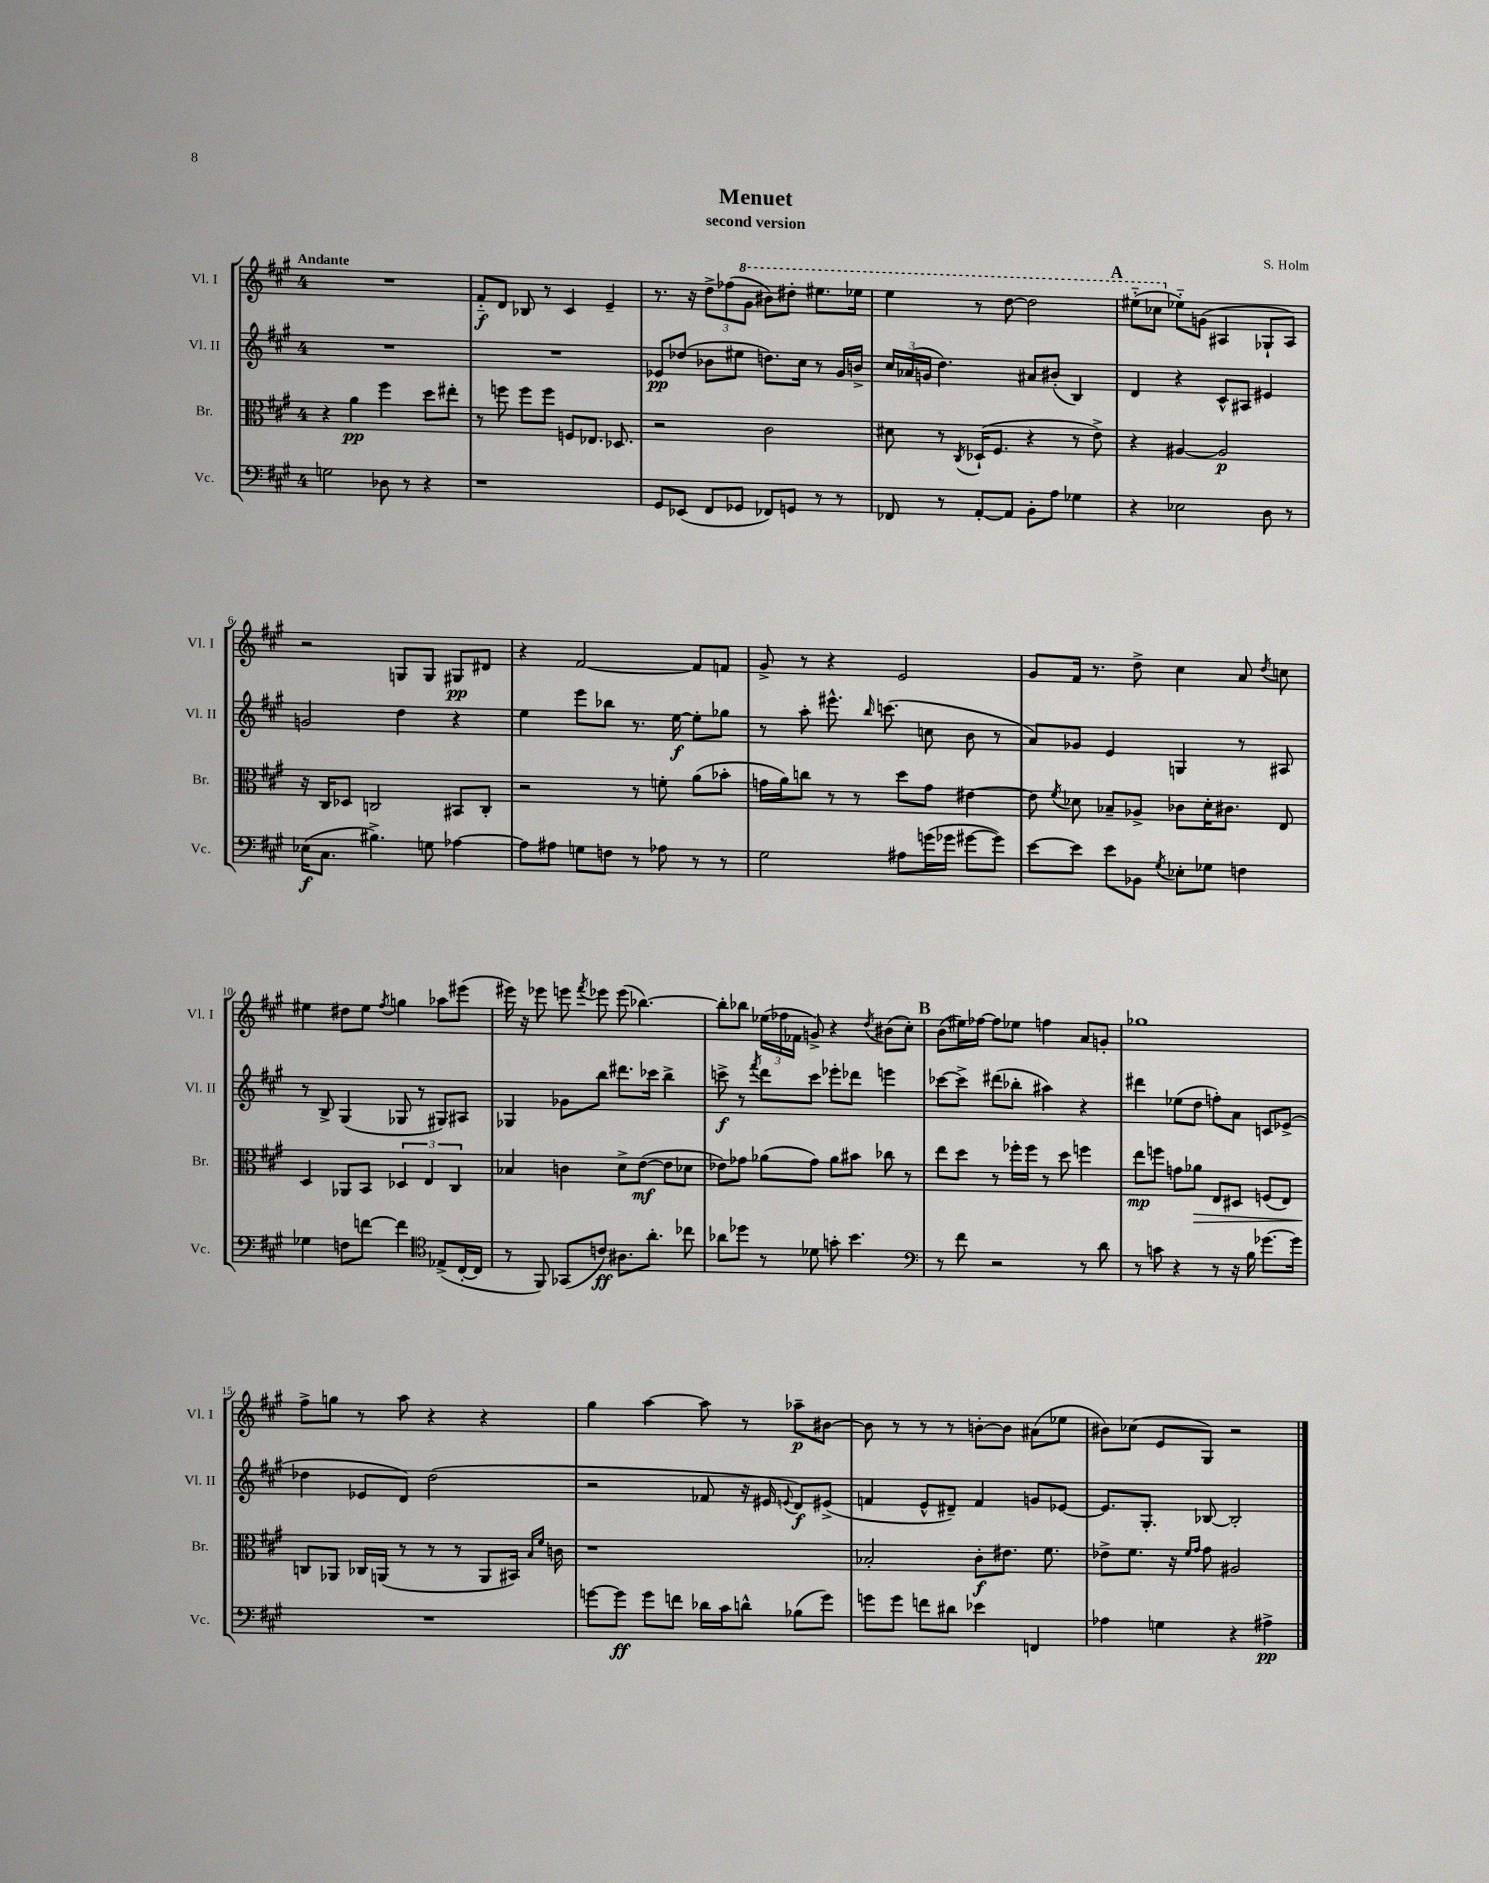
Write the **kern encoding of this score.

**kern	**kern	**kern	**kern
*staff4	*staff3	*staff2	*staff1
*clefF4	*clefC3	*clefG2	*clefG2
*k[f#c#g#]	*k[f#c#g#]	*k[f#c#g#]	*k[f#c#g#]
*M4/4	*M4/4	*M4/4	*M4/4
2G	4r	1r	1r
.	4a	.	.
8D-	4ff#	.	.
8r	.	.	.
4r	8dd	.	.
.	8ee#'	.	.
=	=	=	=
1r	8r	1r	8f#'~
.	8ff	.	8d
.	8ff	.	8B-
.	8ff	.	8r
.	8F	.	4c#
.	8.E-	.	.
.	.	.	4e~
.	8.D-	.	.
=	=	=	=
8GG#	2r	8e-	8.r
(8EE-	.	(8dd-	.
.	.	.	16r
8FF#	.	8b-	12dd^
.	.	.	(12ff-
8GG-	.	8ee#	.
.	.	.	12gg#
8FF-)	2c#	8.dd)	8bb#)
8GG	.	.	8ddd#'
.	.	16cc#	.
8r	.	8r	8.eee#
8r	.	16g#	.
.	.	16b^	16eee-
=	=	=	=
8FF-	8d#	24cc#	4eee
.	.	(24a-	.
.	.	24g	.
8r	8r	4.dd)	.
.	8qC#	.	.
[8AA'	(16D-`	.	8r
.	8.F#	.	.
8AA]	.	.	[8ddd
8BB'	4r	8a#	2ddd]
8A	.	(8b#'	.
4G-	8r	4B)	.
.	8e^)	.	.
=	=	=	=
4r	4r	4d	(8eee#'~
.	.	.	8ccc-
2E-	[4A#	4r	8ee-'~)
.	.	.	(8g
.	2A#]	8c#^^	4A#
.	.	8A#	.
8D	.	4e#	8G-`
8r	.	.	8A#)
=	=	=	=
(16E-	16r	2g	2r
8.C#	16C#	.	.
.	8D-	.	.
4.B#^)	2C	.	.
.	.	4dd	8G
8G	.	.	8G
[4A-	8BB#	4r	8G#
.	8C'	.	8d#
=	=	=	=
8A-]	2r	4ee	4r
8A#	.	.	.
8G	.	8eee	[2f#
8F	.	8bb-	.
8r	8r	8.r	.
8A-	8f'	.	.
.	.	[16ee	.
8r	(8a	8ee']	8f#]
8r	8b-'	8gg-	8f
=	=	=	=
2G#	16g	8r	8g#^
.	16a)	.	.
.	8cc	8aa'	8r
.	8r	8.eee#^^	4r
.	8r	.	.
.	.	16qqbb	.
.	.	(8.ccc	.
8A#	8dd	.	2e
(16g	8g	8cc	.
16g-	.	.	.
[8g#	[4e#	8b	.
8g#])	.	8r	.
=	=	=	=
[8e	8e#]	8a)	8g#
.	8qf#	.	.
8e]	8d-	8g-	16f#
.	.	.	8.r
8e	8B-~	4e	.
8BB-	8A-^	.	8dd^
8qG#	.	.	.
8E-'	8c-	4G	4cc#
8G-	16d-'	.	.
.	8.c#	.	.
4F	.	8r	8a
.	.	.	8qdd
.	8E	8A#	8cc
=	=	=	=
4G-	4D	8r	4ee#
.	.	8B^	.
8F	8AA-	(4G#	8dd#
[8f	8BB	.	8ee#
.	.	.	8qff#
4f]	6D-	8G-	4gg
.	.	8r	.
.	6E	.	.
*clefC4	*	*	*
(8E-^	.	8G#)	8aa-
.	6C#	.	.
[16C#'	.	8A#	(8eee#
16C#]	.	.	.
=	=	=	=
8r	4B-	4G-	16eee#)
.	.	.	16r
8FF#)	.	.	8eee-
(8GG-	4c	8g-	8eee
.	.	.	8qfff#
8c)	.	8bb	8eee-
8.A#	8d^	8.ddd#	(8eee-
.	([8e	.	[4.bb-)
8.a'	.	16ccc-	.
.	8e]	4bb^	.
8cc-	8d-	.	.
=	=	=	=
8a-	8e-)	8ccc^	8bb-']
8dd-	8g-	8r	8bb-
.	.	8qfff#	.
8r	(8a-	8ddd	(24ee-
.	.	.	24ff-
.	.	.	24f-
8d-	8g-)	8ccc	8g^)
8g'	8a-	8eee-'	4r
4.b	8b#	8ddd-	.
.	.	.	8qdd
.	8cc-	4eee	(8b#
.	8r	.	8cc#')
=	=	=	=
*clefF4	*	*	*
8r	8ee	[8ccc-	(8b
8f#	8dd	8ccc-^]	16ee#)
.	.	.	[16ff-
2r	8r	(8ddd#	8ff-]
.	16ff-'	8bb-'	8ee-
.	16ff-	.	.
.	8r	4aa#)	4ff
.	8dd	.	.
8r	4ff	4r	8a
8d	.	.	8g'
=	=	=	=
8r	8ee	4ddd#	1gg-
8c	8ff	.	.
4r	8g	(8ee-	.
.	8a-	8dd	.
8r	8E	8ff')	.
16r	8D#	8a	.
16B	.	.	.
[8.g-	(8F	8c	.
.	8E)	(8e-^	.
16g-]	.	.	.
=	=	=	=
1r	8C	4dd-	8ff#^
.	8AA-	.	8gg
.	16C-	8e-	8r
.	(16AA	.	.
.	8r	8d)	8aa
.	8r	(2dd-	4r
.	8r	.	.
.	8AA	.	4r
.	16BB#)	.	.
.	16qqB	.	.
.	16qqf#	.	.
.	16c	.	.
=	=	=	=
[8g	1r	2r	4gg#
8g]	.	.	.
8g	.	.	[4aa
8f	.	.	.
16d-	.	8f-	8aa]
16c#	.	.	.
8d^^	.	16r	8r
.	.	16e#	.
.	.	8qqe	.
(8B-	.	8d)	8aa-~
8g)	.	(8e#^	[8b#
=	=	=	=
8g	2B-'	4f	8b#]
8g	.	.	8r
8f	.	8e^^	8r
8d#	.	8d#~)	8r
4e-	8c#'	4f	[8b'
.	8.e#	.	8b]
4FF	.	8g	(8a#
.	8.f#	.	.
.	.	[8e-	8ee-
=	=	=	=
4A-	8e-^	8.e-]	8b#)
.	8.f#	.	(8cc-
.	.	8.G#'	.
4G	.	.	8e
.	16r	.	.
.	16qqf#	.	.
.	16qqg#	.	.
.	8g#	[8B-	8G#)
4r	2A#	2B-']	2r
4A#^	.	.	.
==	==	==	==
*-	*-	*-	*-
